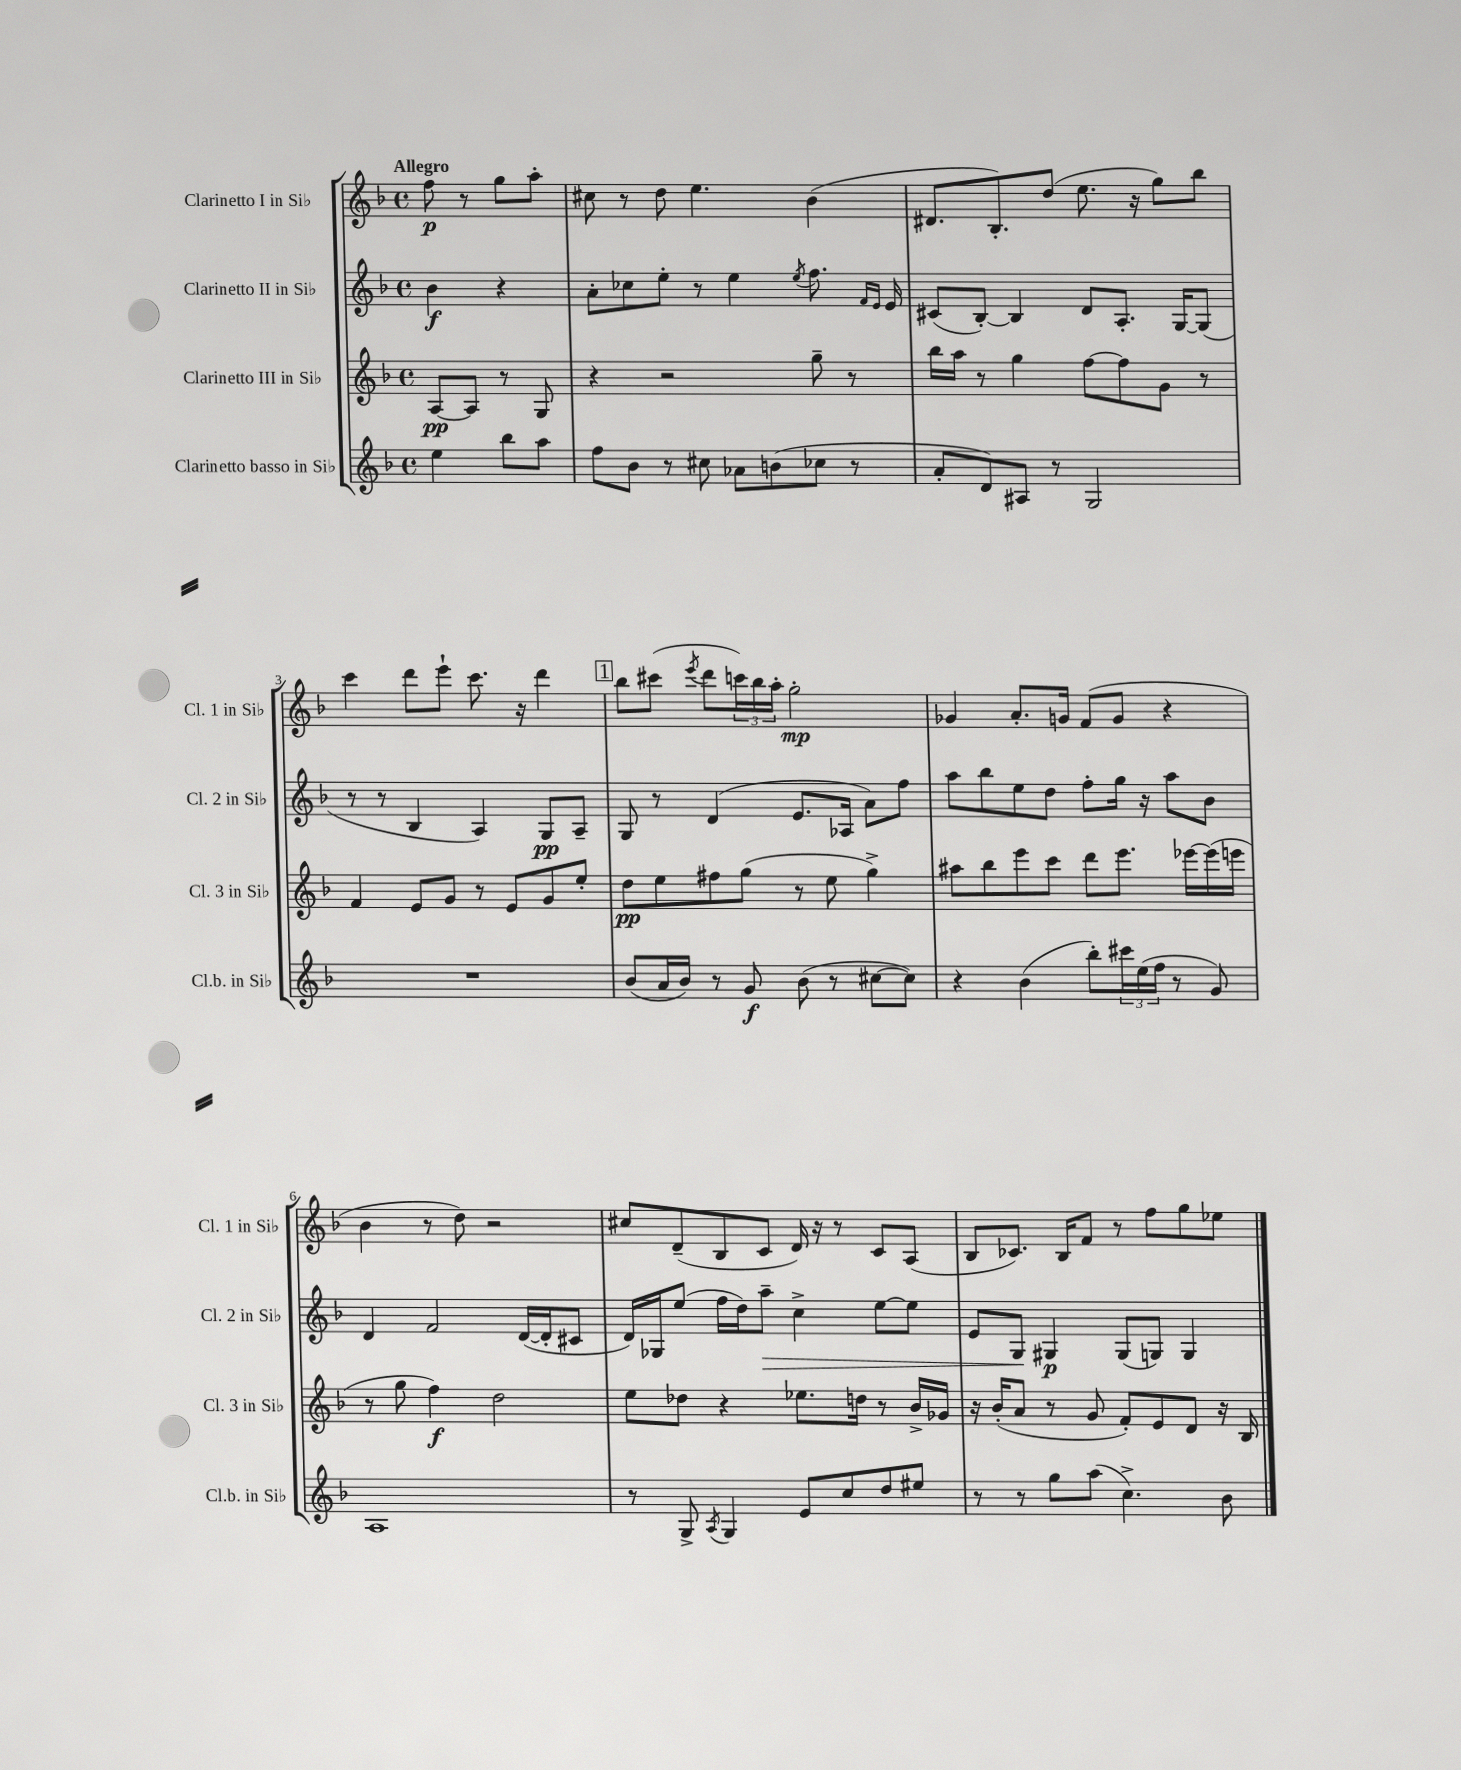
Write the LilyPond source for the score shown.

<<
\new StaffGroup <<
\new Staff = "s0" \with { instrumentName = "Clarinetto I in Sib" shortInstrumentName = "Cl. 1 in Sib" } {
    \clef treble \key f \major \defaultTimeSignature \time 4/4 \partial 2 \tempo "Allegro"
    f''8\p r8 g''8 a''8-. |
    cis''8 r8 d''8 e''4. bes'4( |
    dis'8. bes8.-.) d''8( e''8. r16 g''8) bes''8 |
    c'''4 d'''8 e'''8-! c'''8. r16 d'''4 |
    \mark \markup { \box "1" } bes''8 cis'''8( \acciaccatura { e'''8 } d'''8 \tuplet 3/2 { c'''16) bes''16 a''16-. } g''2-.\mp |
    ges'4 a'8.-. g'16 f'8( g'8 r4 |
    bes'4 r8 d''8) r2 |
    cis''8 d'8--( bes8 c'8 d'16) r16 r8 c'8 a8( |
    bes8 ces'8.) bes16 f'8 r8 f''8 g''8 ees''8 \bar "|." |
}
\new Staff = "s1" \with { instrumentName = "Clarinetto II in Sib" shortInstrumentName = "Cl. 2 in Sib" } {
    \clef treble \key f \major \defaultTimeSignature \time 4/4 \partial 2
    bes'4\f r4 |
    a'8-. ces''8 e''8-. r8 e''4 \acciaccatura { e''8 } f''8. \grace { f'16 e'16 } e'16 |
    cis'8( bes8~-.) bes4 d'8 a8.-. g16~ g8( |
    r8 r8 bes4 a4) g8\pp a8-- |
    \mark \markup { \box "1" } g8 r8 d'4( e'8. aes16 a'8) f''8 |
    a''8 bes''8 e''8 d''8 f''8-. g''16 r16 a''8 bes'8 |
    d'4 f'2 d'16~( d'16-. cis'8 |
    d'16) ges16 e''8( f''16 d''16) a''8--\> c''4-> e''8~ e''8 |
    e'8 g8\! gis4\p gis8( g8) g4 \bar "|." |
}
\new Staff = "s2" \with { instrumentName = "Clarinetto III in Sib" shortInstrumentName = "Cl. 3 in Sib" } {
    \clef treble \key f \major \defaultTimeSignature \time 4/4 \partial 2
    a8~\pp a8 r8 g8 |
    r4 r2 g''8-- r8 |
    bes''16 a''16 r8 g''4 f''8~ f''8 g'8 r8 |
    f'4 e'8 g'8 r8 e'8 g'8 e''8-. |
    \mark \markup { \box "1" } d''8\pp e''8 fis''8 g''8( r8 e''8 g''4->) |
    ais''8 bes''8 e'''8 c'''8 d'''8 e'''8. ees'''16~ ees'''16( e'''16 |
    r8 g''8 f''4\f) d''2 |
    e''8 des''8 r4 ees''8. d''16 r8 bes'16-> ges'16 |
    r16 bes'16-.( a'8 r8 g'8 f'8-.) e'8 d'8 r16 bes16 \bar "|." |
}
\new Staff = "s3" \with { instrumentName = "Clarinetto basso in Sib" shortInstrumentName = "Cl.b. in Sib" } {
    \clef treble \key f \major \defaultTimeSignature \time 4/4 \partial 2
    e''4 bes''8 a''8 |
    f''8 bes'8 r8 cis''8 aes'8 b'8( ces''8 r8 |
    a'8-. d'8) ais8 r8 g2 |
    R1 |
    \mark \markup { \box "1" } bes'8( a'16 bes'16) r8 g'8\f bes'8( r8 cis''8~ cis''8) |
    r4 bes'4( bes''8-.) \tuplet 3/2 { cis'''16 e''16( f''16 } r8 g'8) |
    a1 |
    r8 g8-> \acciaccatura { a8 } g4 e'8 c''8 d''8 eis''8 |
    r8 r8 g''8 a''8( c''4.->) bes'8 \bar "|." |
}
>>
>>
